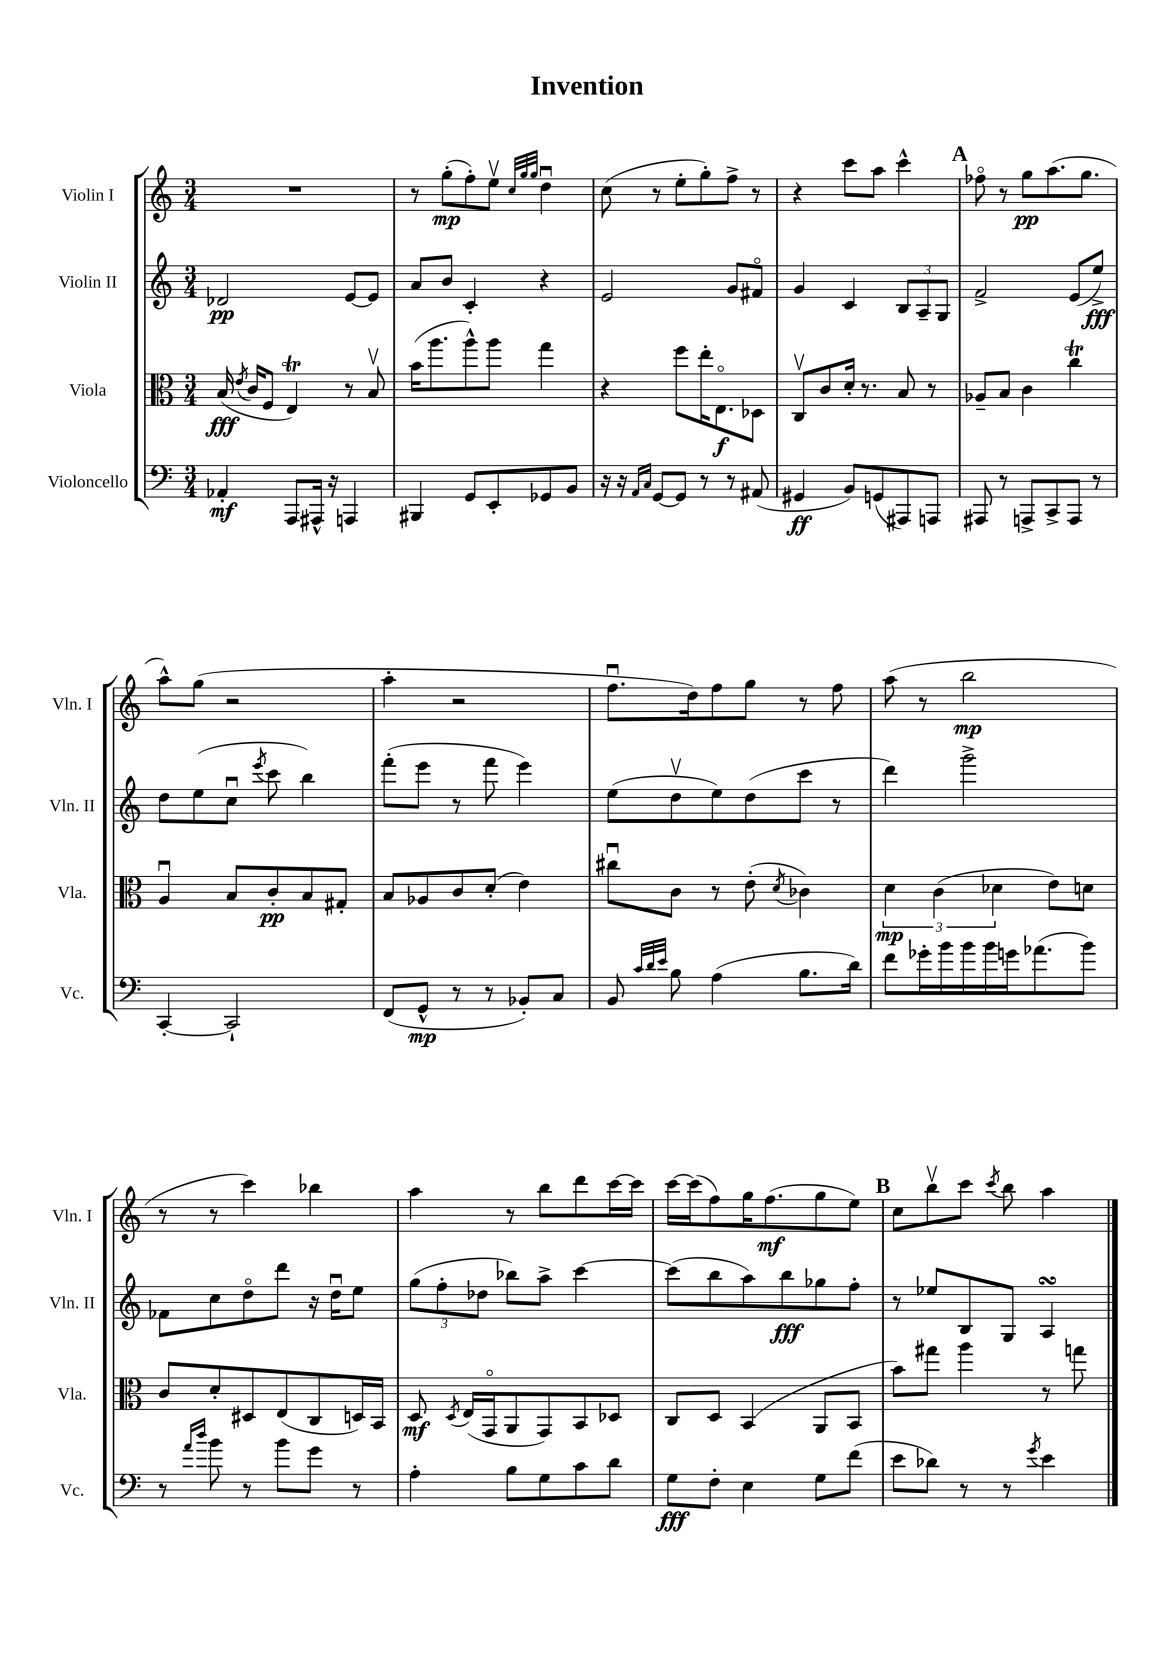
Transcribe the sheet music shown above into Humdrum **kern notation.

**kern	**kern	**kern	**kern
*staff4	*staff3	*staff2	*staff1
*clefF4	*clefC3	*clefG2	*clefG2
*k[]	*k[]	*k[]	*k[]
*M3/4	*M3/4	*M3/4	*M3/4
4AA-'	(16B	2d-	2.r
.	8qe	.	.
.	16c	.	.
.	8F	.	.
8AAA	4E)	.	.
16AAA#^^	.	.	.
16r	.	.	.
4AAA	8r	[8e	.
.	8Bv	8e]	.
=	=	=	=
4BBB#	(16b	8a	8r
.	8.aa	.	.
.	.	8b	(8gg'
8GG	8aa^^)	4c'	8ff')
8EE'	8aa	.	8eev
.	.	.	32qqcc
.	.	.	32qqgg
.	.	.	32qqgg
8GG-	4gg	4r	4ddu
8BB	.	.	.
=	=	=	=
16r	4r	2e	(8cc
16r	.	.	.
16qqAA	.	.	.
16qqC	.	.	.
[8GG	.	.	8r
8GG]	8ff	.	8ee'
8r	16ee'	.	8gg')
.	8.Eo	.	.
8r	.	8g	8ff^
(8AA#	8D-	8f#o	8r
=	=	=	=
4GG#	8Cv	4g	4r
.	8c	.	.
8BB)	16d'	4c	8ccc
.	8.r	.	.
(8GG	.	.	8aa
8AAA#)	8B	12B	4ccc^^
.	.	12A~	.
8AAA	8r	.	.
.	.	12G	.
=	=	=	=
8AAA#	8A-~	2f^	8ff-o
8r	8B	.	8r
8AAA^	4c	.	8gg
8CC^	.	.	(8.aa
8AAA	4cc	(8e	.
.	.	.	8.gg
8r	.	8ee^)	.
=	=	=	=
[4CC'	4Au	8dd	8aa^^)
.	.	(8ee	(8gg
2CC`]	8B	8ccu	2r
.	.	8qeee	.
.	8c'	8ccc	.
.	8B	4bb)	.
.	8G#'	.	.
=	=	=	=
(8FF	8B	(8fff'	4aa'
8GG^^	8A-	8eee	.
8r	8c	8r	2r
8r	(8d'	8fff	.
8BB-')	4e)	4eee)	.
8C	.	.	.
=	=	=	=
8BB	8cc#u	(8ee	8.ffu
32qqc	.	.	.
32qqd	.	.	.
32qqe	.	.	.
8B	8c	8ddv	.
.	.	.	16dd)
(4A	8r	8ee)	8ff
.	(8e'	(8dd	8gg
.	8qd	.	.
8.B	4c-)	8ccc	8r
.	.	8r	8ff
16d)	.	.	.
=	=	=	=
8f	6d	4ddd)	(8aa
16g-'	.	.	8r
.	(6c	.	.
16b	.	.	.
16b	.	2ggg^	2bb
16b	.	.	.
.	6d-	.	.
16g	.	.	.
(8.a-	.	.	.
.	8e)	.	.
8b)	8d	.	.
=	=	=	=
8r	8c	8f-	8r
16qqa	.	.	.
16qqdd	.	.	.
8b	8d'	8cc	8r
8r	8D#	8ddo	4ccc)
8b	(8E	8ddd	.
8g	8C	16r	4bb-
.	.	16ddu	.
8r	16D)	8ee	.
.	16BB	.	.
=	=	=	=
4A'	8D	(12gg	4aa
.	.	12ff'	.
.	8qD	.	.
.	(16E	.	.
.	.	12dd-	.
.	16GGo	.	.
8B	8AA	8bb-)	8r
8G	8GG)	8aa^	8bb
8c	8BB	[4ccc	8ddd
8d	8D-	.	[16ccc
.	.	.	16ccc]
=	=	=	=
8G	8C	(8ccc]	[16ccc
.	.	.	(16ccc]
8F'	8D	8bb	8ff)
4E	(4BB	8aa)	16gg
.	.	.	(8.ff
.	.	8bb	.
8G	8AA	8gg-	8gg
(8f	8BB	8ff'	8ee)
=	=	=	=
8e	8b)	8r	8cc
8d-)	8gg#	8ee-	8bbv
8r	4aa	8B	8ccc
.	.	.	8qccc
8r	.	8G	8bb
8qg	.	.	.
4e	8r	4A	4aa
.	8gg	.	.
==	==	==	==
*-	*-	*-	*-
